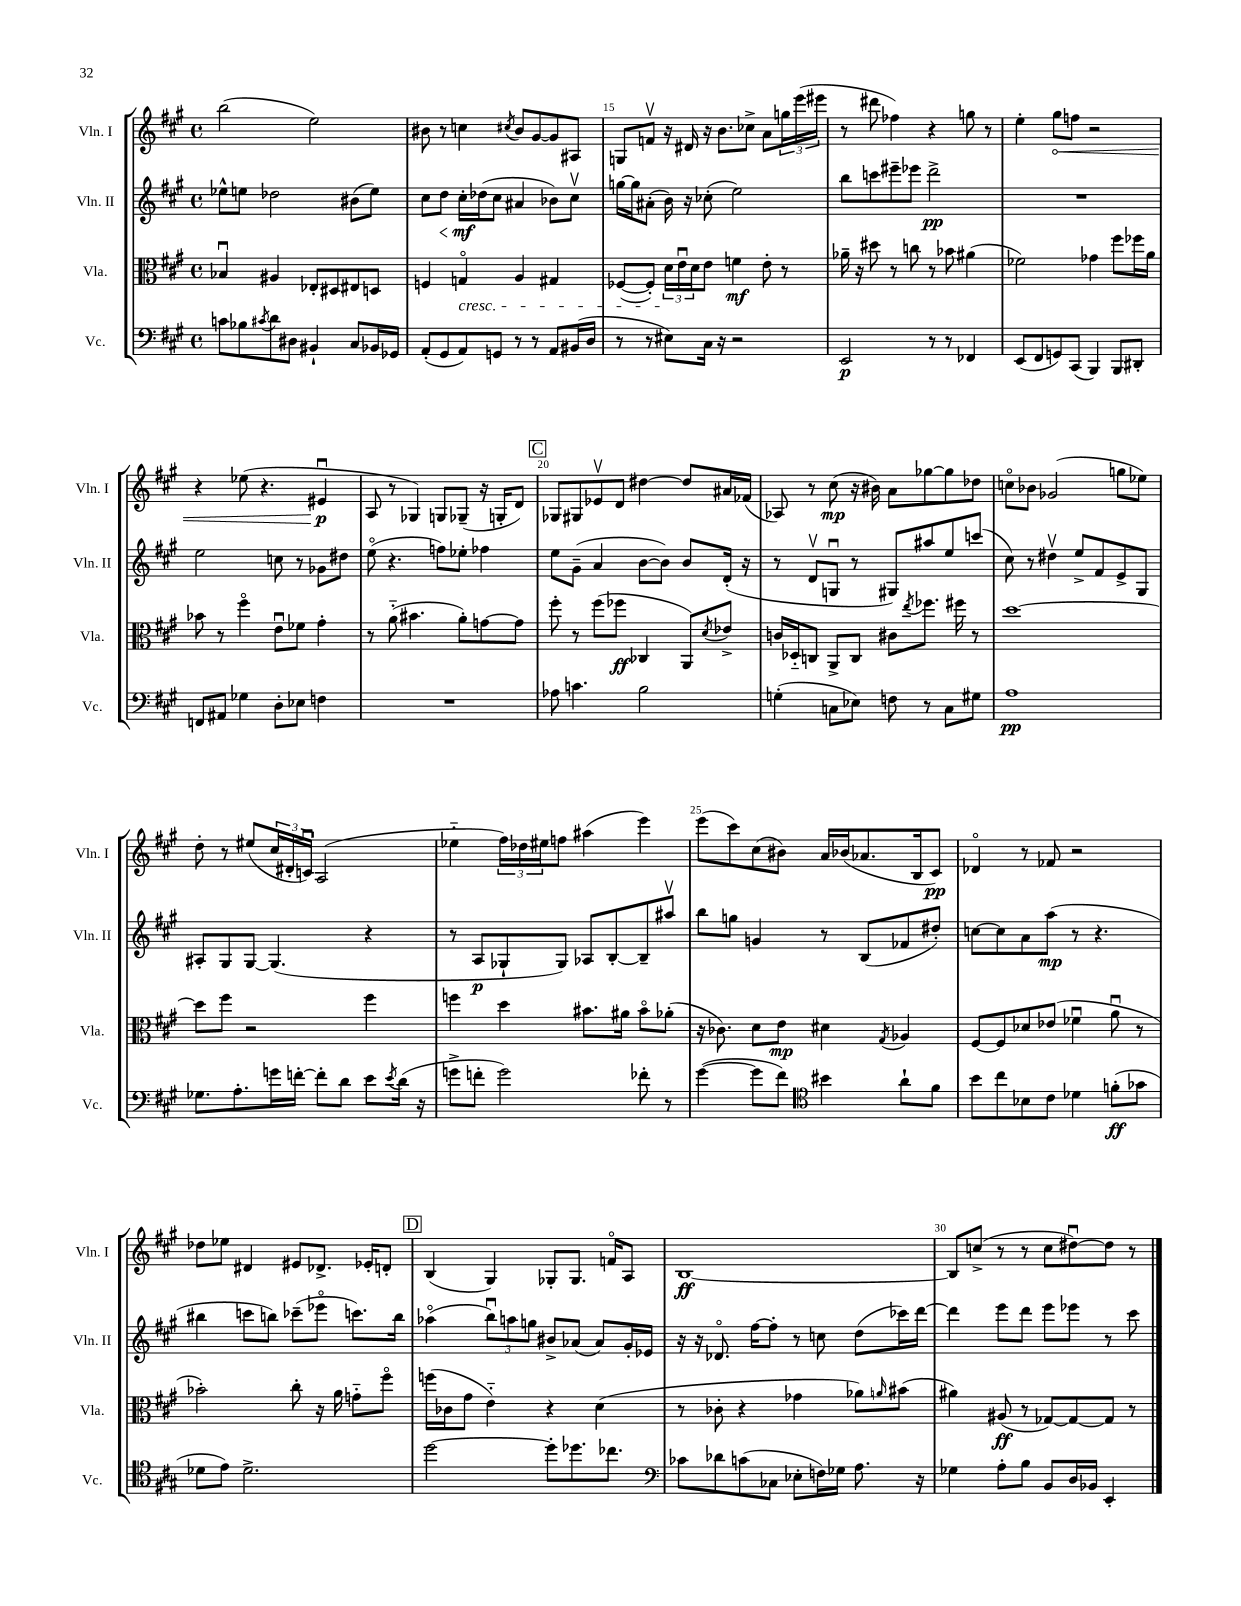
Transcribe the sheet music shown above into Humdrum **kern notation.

**kern	**kern	**kern	**kern
*staff4	*staff3	*staff2	*staff1
*clefF4	*clefC3	*clefG2	*clefG2
*k[f#c#g#]	*k[f#c#g#]	*k[f#c#g#]	*k[f#c#g#]
*M4/4	*M4/4	*M4/4	*M4/4
*met(c)	*met(c)	*met(c)	*met(c)
8c\L	4B-u/	8ee-^^\L	(2bb\
8B-\	.	8ee\J	.
8qc#/	.	.	.
8d\	4A#/	2dd-\	.
8D#\J	.	.	.
4BB#`/	8E-'/L	.	2ee\)
.	8D#/	.	.
8C#/L	8E#/	(8b#\L	.
16BB-/L	8D/J	8ee\J)	.
16GG-/JJ	.	.	.
=	=	=	=
(8AA'/L	4F/	8cc#\L	8b#\
8GG#/	.	8dd\J	8r
8AA/)	4Go/	16cc#'\LL	4cc\
.	.	(16dd-\J	.
8GG/J	.	8cc#\J	.
.	.	.	8qcc#/
8r	4A/	4a#/	8b#/L
8r	.	.	[8g#/
8AA/L	4G#/	8b-\L)	8g#/]
(16BB#/L	.	8cc#v\J	8A#/J
16D/JJ	.	.	.
=	=	=	=
8r	([8F-/L	[16gg\LL	8G/L
.	.	16gg\]J	.
8r	8F-'/]J)	(8a#'\J	8fv/J
8E#\L)	24d\LL	16b\)	16r
.	24eu\	.	.
.	.	16r	16d#/
.	24d\J	.	.
16C#\Jk	8e\J	(8cc-'\	16r
16r	.	.	8.b\L
2r	4f\	2ee\)	.
.	.	.	8cc-^\J
.	8e'\	.	8a\L
.	8r	.	24gg\L
.	.	.	(24eee\
.	.	.	24eee#\JJ
=	=	=	=
2EE/	16a-~\	8bb\L	8r
.	16r	.	.
.	8dd#\	8ccc\	8ddd#\
.	8r	8eee#~\	4ff-\)
.	8cc\	8eee-\J	.
8r	8r	2ddd^\	4r
8r	8b-\	.	.
4FF-/	(4a#\	.	8gg\
.	.	.	8r
=	=	=	=
(8EE/L	2f-\)	1r	4ee'\
8FF#/	.	.	.
8GG/)	.	.	8gg#\L
(8CC#/J	.	.	8ff\J
4BBB/)	4g-\	.	2r
8BBB/L	8ff#\L	.	.
8DD#'/J	16ff-\L	.	.
.	16a\JJ	.	.
=	=	=	=
8FF/L	8b-\	2ee\	4r
8AA#/J	8r	.	.
4G-\	4ff#o\	.	(8ee-\
.	.	.	4.r
8D'\L	8eu\L	8cc\	.
8E-\J	8f-\J	8r	.
4F\	4g#'\	8g-\L	4e#u/
.	.	8dd#\J	.
=	=	=	=
1r	8r	(8eeo\	8A/
.	(8a'~\	4.r	8r
.	4.b#\	.	4G-/)
.	.	8ff\L)	8G/L
.	8a'\L)	8ee-'\J	(8G-~/J
.	[8g\	4ff-\	16r
.	.	.	16G'/LK
.	8g\]J	.	8d/J)
=	=	=	=
8A-\	8ff#'\	8ee\L	8G-/L
4.c\	8r	(8g#~\J	8G#/
.	(8ff#\L	4a/	8e-v/
.	8ff-\J	.	8d/J
2B\	4C-/	[8b\L	[4dd#\
.	.	8b\]J)	.
.	8AA/L)	8b/L	8dd#/]L
.	8qd/	.	.
.	8e-^/J	(16d'/Jk	16a#/L
.	.	16r	(16f-/JJ
=	=	=	=
(4G'\	16c/LL	8r	8A-/)
.	16D-'~/J	.	.
.	8C/J	8dv/L	8r
8C\L	8AA^/L	8Gu/J	(8cc#\
8E-\J)	8C/J	8r	16r
.	.	.	16b#\)
8F\	8c#\L	8G#/L)	8a\L
.	8qee/	.	.
8r	8.ff-\J	8aa#/	[8gg-\
8C\L	.	8ee/	8gg-\]
.	16ff#\	.	.
8G#\J	8r	(8ccc/J	8dd-\J
=	=	=	=
1A	[1dd	8cc#\)	8cco\L
.	.	8r	8b-\J
.	.	4dd#v\	(2g-/
.	.	8ee^/L	.
.	.	8f#/	.
.	.	8e^/	8gg\L
.	.	8G#/J	8ee-\J)
=	=	=	=
8.G-\L	8dd\]L	8A#'/L	8dd'\
.	8ff#\J	8G#/	8r
8.A'\	.	.	.
.	2r	[8G#/J	(8ee#/L
16g\L	.	(4.G#/]	24cc#/L
.	.	.	24d#'/
[16f'\JJ	.	.	.
.	.	.	24cu/JJ)
8f'\]L	.	.	(2A/
8d\J	.	.	.
8e\L	4ff#\	4r	.
8qe/	.	.	.
(16d\Jk	.	.	.
16r	.	.	.
=	=	=	=
8g^\L	4ff\	8r	4ee-'~\
8f'\J	.	8A/L	.
2g\)	4dd\	8G-`/	24ff#\LL)
.	.	.	24dd-\
.	.	.	24ee#\J
.	.	8G-/J)	8ff\J
.	8.b#\L	8A-/L	(4aa#\
.	.	[8B'/	.
.	16a#\Jk	.	.
8f-'\	8b#o\L	8B~/]	4eee\)
8r	(8a-'\J	8aa#v/J	.
=	=	=	=
([4g#\	16r	8bb\L	(8eee\L
.	8.c-\)	.	.
.	.	8gg\J	8ccc#\)
8g#\]L	8d\L	4g/	(8cc#\
8f#\J)	8e\J	.	8b#\J)
*clefC4	*	*	*
4b#\	4d#\	8r	16a/LL
.	.	.	(16b-/J
.	.	(8B/L	8.a-/
.	8qG#/	.	.
8a`\L	4A-/	8f-/	.
.	.	.	16B/k
8f#\J	.	8dd#'/J)	8c#/J)
=	=	=	=
8b\L	[8F#/L	[8cc\L	4d-o/
8cc#\	8F#/]	8cc\]	.
8B-\	8d-/	8a\	8r
8c#\J	(8e-/J	(8aa\J	8f-/
4d-\	4f-u\	8r	2r
.	.	4.r	.
(8f'\L	8au\	.	.
8g-\J	8r	.	.
=	=	=	=
8d-\L	2b-'\)	4bb#\	8dd-\L
8e\J)	.	.	8ee-\J
2.d-^\	.	8ccc\L	4d#/
.	.	8bb\J)	.
.	8cc#'\	(8ccc-~\L	8e#/L
.	16r	8eee-o\J	8.d-^/J
.	16a\	.	.
.	8g'~\L	8.ccc\L)	.
.	.	.	16e-'/LK
.	8ff#o\J	.	8d'/J
.	.	16bb\Jk	.
=	=	=	=
[2dd\	(16ff\LL	(4aa-o\	(4B/
.	16c-\J	.	.
.	8g#\J	.	.
.	4e'~\)	12bbu\L)	4G#/)
.	.	12aa\	.
.	.	12gg\J	.
8dd'\]L	4r	8b#^/L	8G-'/L
8.dd-\	.	(8a-/J	8.G-/J
.	(4d\	8a-/L)	.
8.cc-\J	.	.	16fo/LK
.	.	16g#'/L	8A/J
.	.	16e-/JJ	.
=	=	=	=
*clefF4	*	*	*
8c-\L	8r	16r	[1B
.	.	16r	.
8d-\	8c-'\	8.d-o/	.
(8c\	4r	.	.
.	.	[16ff#\LK	.
8C-\J	.	8ff#'\]J	.
8E-'\L	4g-\	8r	.
16F\L)	.	8cc\	.
16G-\JJ	.	.	.
8.A\	8a-\L)	(8dd\L	.
.	16qqa/	.	.
.	(8b#\J	16ccc-\L)	.
16r	.	[16ddd\JJ	.
=	=	=	=
4G-\	4a#\)	4ddd\]	8B/]L
.	.	.	(8cc^/J
8A'\L	(8A#/	8eee\L	8r
8B\J	8r	8ddd\J	8r
8BB/L	[8G-/L)	8eee\L	8cc\L
16D/L	8G-/_	8eee-\J	[8dd#u\)
16BB-/JJ	.	.	.
4EE'/	8G-/]J	8r	8dd#\]J
.	8r	8ccc#\	8r
==	==	==	==
*-	*-	*-	*-
